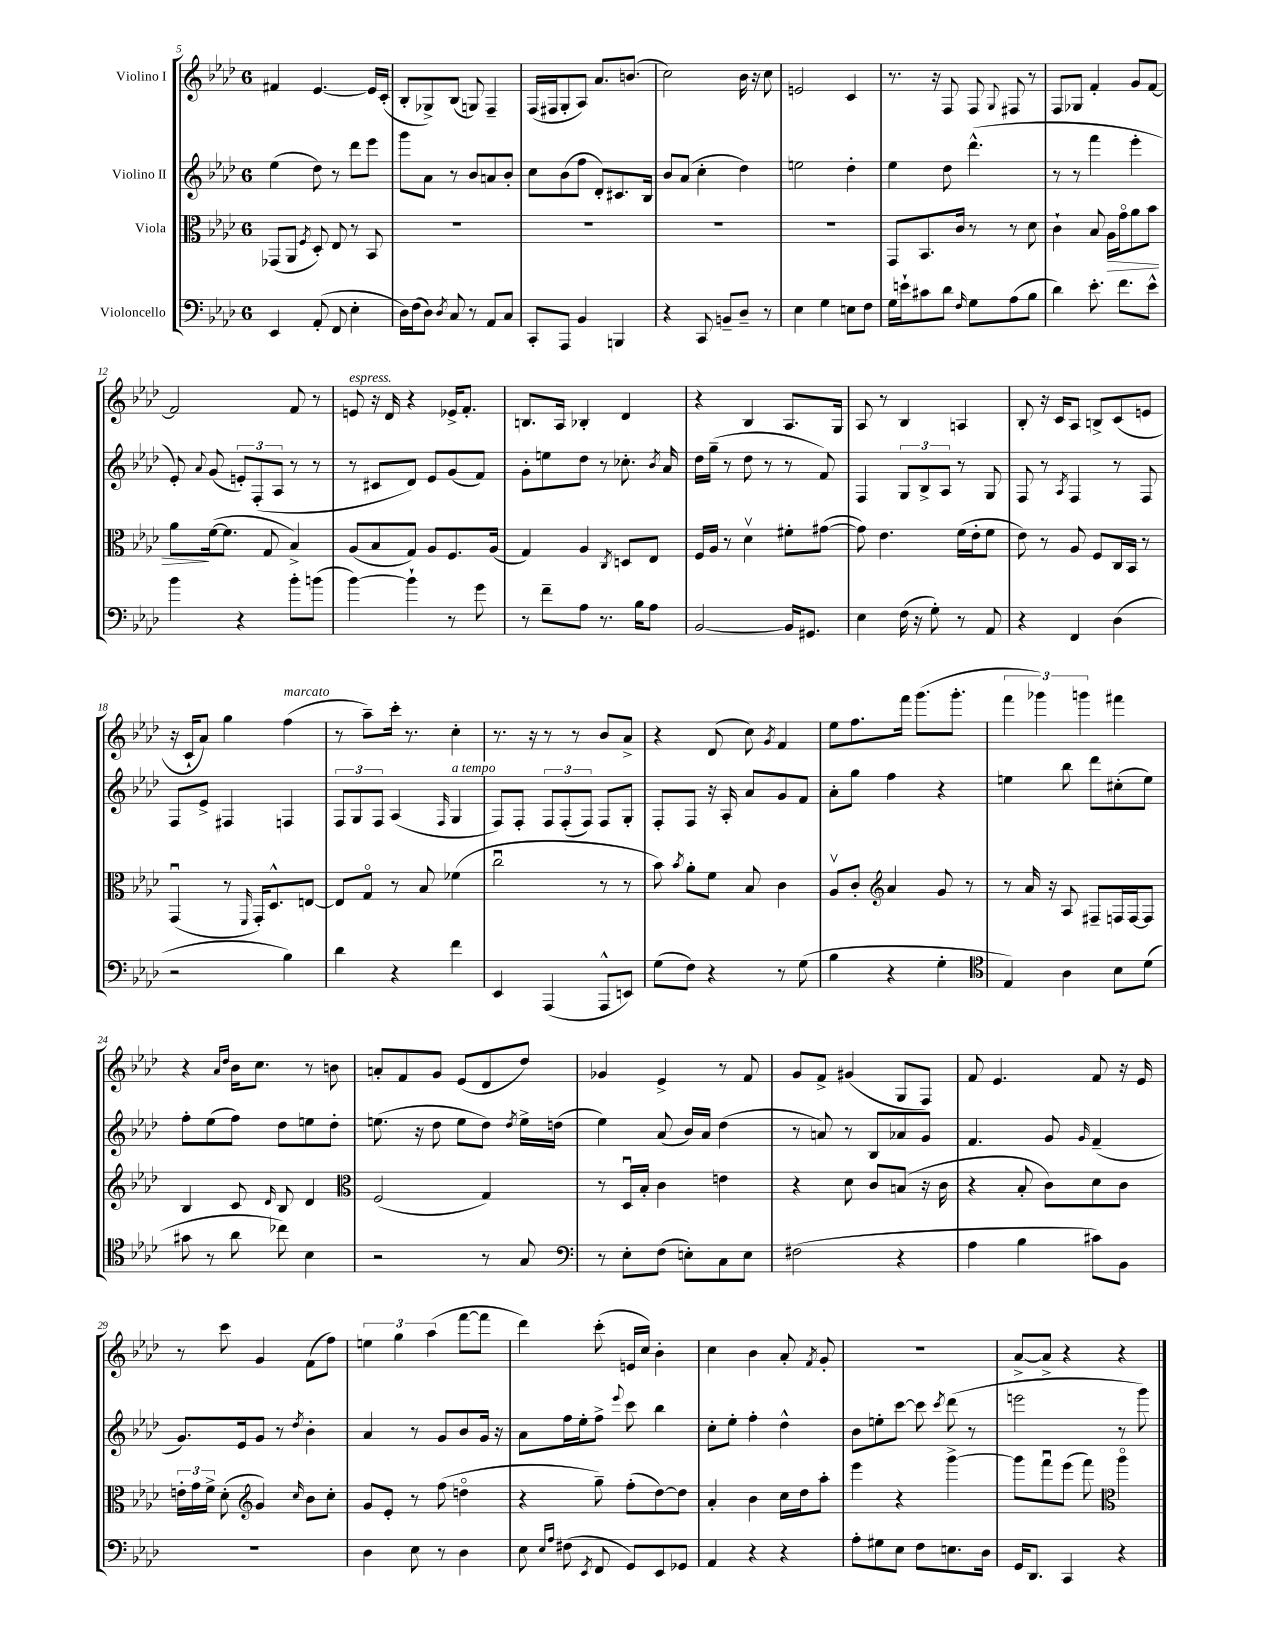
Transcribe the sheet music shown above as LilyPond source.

<<
\new StaffGroup <<
\new Staff = "s0" \with { instrumentName = "Violino I" } {
    \clef treble \key aes \major \once \override Staff.TimeSignature.style = #'single-digit \time 6/8
    \autoBeamOff fis'4 ees'4.~ ees'16[ c'16]-.( |
    bes8[-. ges8->) bes8]( g8) f4-- |
    f16[( fis16 g8-. aes8]) aes'8.[ b'8.]( |
    c''2) bes'16 r16 c''8 |
    e'2 c'4 |
    r8. r16 f8 f8 \appoggiatura { g8 } fis8 r8 |
    f8[ ges8] f'4-. g'8[ f'8]~ |
    f'2 f'8 r8 |
    e'8^\markup { \italic "espress." } r16 des'16 r4 ees'16[-> f'8.]-. |
    b8.[ aes16] bes4-. des'4 |
    r4 bes4 aes8.[ g16] |
    aes8 r8 bes4 a4 |
    bes8-. r16 c'16[ aes8] b8[-> c'8( e'8] |
    r16 c'16[-! aes'8]) g''4 f''4^\markup { \italic "marcato" }( |
    r8 aes''8[--) c'''16]-. r8. c''4-. |
    r8. r16 r8 r8 bes'8[ aes'8]-> |
    r4 des'8( c''8) \acciaccatura { g'8 } f'4 |
    ees''8[ f''8. f'''16] g'''8.[( g'''8.]-. |
    \tuplet 3/2 { f'''4 ges'''4) g'''4 } fis'''4 |
    r4 \grace { aes'16[ des''16] } bes'16[ c''8.] r8 b'8 |
    a'8[-. f'8 g'8] ees'8[( des'8 des''8]) |
    ges'4 ees'4-> r8 f'8 |
    g'8[ f'8]-> gis'4( g8[ f8]) |
    f'8 ees'4. f'8 r16 ees'16 |
    r8 c'''8 g'4 f'8[( f''8]) |
    \tuplet 3/2 { e''4 g''4 aes''4( } f'''8[~ f'''8] |
    des'''4) c'''8-.( e'16[ c''16]) bes'4-. |
    c''4 bes'4 aes'8-. \acciaccatura { f'8 } g'8-. |
    R2. |
    aes'8[~-> aes'8]-> r4 r4 \bar "|." |
}
\new Staff = "s1" \with { instrumentName = "Violino II" } {
    \clef treble \key aes \major \once \override Staff.TimeSignature.style = #'single-digit \time 6/8
    \autoBeamOff ees''4( des''8) r8 des'''8[ ees'''8] |
    g'''8[ aes'8] r8 bes'8[ a'8 bes'8]-. |
    c''8[ bes'8( f''8] des'8[-.) cis'8. bes16] |
    bes'8[ aes'8]( c''4-. des''4) |
    e''2 des''4-. |
    ees''4 des''8 des'''4.-^( |
    r8 r8 f'''4 ees'''4-. |
    ees'8-.) \appoggiatura { aes'8 } g'8( \tuplet 3/2 { e'8[-.) f8-.( aes8] } r8 r8 |
    r8 cis'8[ des'8]) ees'8[ g'8( f'8]) |
    g'8[-. e''8 des''8] r8 ces''8.-. \acciaccatura { bes'8 } aes'16 |
    des''16[ g''16]--( r8 des''8 r8 r8 f'8) |
    f4 \tuplet 3/2 { g8[ bes8-> aes8] } r8 g8 |
    f8 r8 \acciaccatura { aes8 } f4 r8 f8 |
    f8[ ees'8]-> fis4 f4 |
    \tuplet 3/2 { f8[ g8 f8] } aes4( \grace { f16 } g4^\markup { \italic "a tempo" } |
    f8[) f8]-. \tuplet 3/2 { f8[ f8-.( f8]) } f8[ g8]-. |
    f8[-. f8] r16 aes16-. aes'8[ g'8 f'8] |
    aes'8[-. g''8] f''4 r4 |
    e''4 bes''8 des'''8[ cis''8-.( e''8]) |
    f''8[-. ees''8( f''8]) des''8[ e''8 des''8]-. |
    e''8.( r16 des''8 e''8[ des''8]) \acciaccatura { des''8 } e''16[-> d''16]( |
    ees''4) aes'8( bes'16[) aes'16] des''4( |
    r8 a'8) r8 bes8[ aes'8 g'8] |
    f'4. g'8 \grace { g'16 } f'4--( |
    g'8.[) ees'16 g'8] r8 \acciaccatura { des''8 } bes'4-. |
    aes'4 r8 g'8[ bes'8 g'16] r16 |
    aes'8[ f''16 ees''16-. f''8]-> \appoggiatura { ees'''8 } c'''8 bes''4 |
    c''8[-. ees''8]-. f''4-. des''4-^ |
    bes'8[ e''8-. c'''8]~ c'''8 \acciaccatura { c'''8 } des'''8( r8 |
    e'''2 r8 g'''8) \bar "|." |
}
\new Staff = "s2" \with { instrumentName = "Viola" } {
    \clef alto \key aes \major \once \override Staff.TimeSignature.style = #'single-digit \time 6/8
    \autoBeamOff ges,8[( aes,8] \acciaccatura { f8 } des8-.) ees8 r8 bes,8 |
    R2. |
    R2. |
    R2. |
    R2. |
    g,8[ bes,8. c'16] r8 r8 des'8 |
    c'4-! bes8 aes16[\> g'16\flageolet aes'8 bes'8] |
    aes'8[\! f'16~( f'8.] g8 bes4->) |
    aes8[( bes8 g8]) aes8[ f8. aes16]( |
    g4) aes4 \acciaccatura { c8 } d8[ ees8] |
    f16[ aes16] r8 des'4\upbow fis'8[-. gis'8]~( |
    gis'8) ees'4. f'16[( ees'16-. f'8] |
    ees'8) r8 aes8 f8[ c16 bes,16] r8 |
    g,4\downbow( r8 \grace { f,16 } g,16[-.) des8.-^ e8]~ |
    e8[ g8]\flageolet r8 bes8 fes'4( |
    c''2\downbow r8 r8 |
    bes'8) \acciaccatura { bes'8 } aes'8[-. f'8] bes8 c'4 |
    aes8[\upbow c'8]-. \clef treble aes'4 g'8 r8 |
    r8 aes'16 r16 aes8 fis8[-- f16 f16~ f8] |
    bes4 c'8 \grace { des'16 } bes8 des'4 |
    \clef alto f2( g4) |
    r8 des16[\downbow bes16]-. c'4 e'4 |
    r4 des'8 c'8[ b8]( r16 c'16 |
    r4 bes8-. c'8[) des'8 c'8] |
    \tuplet 3/2 { e'16[-. g'16 f'16]-> } des'8-.( \clef treble g'4) \grace { c''16 } bes'8[ c''8]-. |
    g'8[ ees'8]-. r8 f''8( d''4\flageolet |
    r4 g''8--) f''8[-.( des''8~) des''8] |
    aes'4-. bes'4 c''16[ des''16 aes''8]-. |
    ees'''4 r4 g'''4~-> |
    g'''8[ f'''8\downbow ees'''8]( f'''8) \clef alto aes''4\flageolet \bar "|." |
}
\new Staff = "s3" \with { instrumentName = "Violoncello" } {
    \clef bass \key aes \major \once \override Staff.TimeSignature.style = #'single-digit \time 6/8
    \autoBeamOff ees,4 aes,8-.( f,8 ees4-. |
    des16[) f16( des8]) \acciaccatura { des8 } c8 r8 aes,8[ c8] |
    c,8[-. aes,,8] bes,4 b,,4 |
    r4 c,8 b,8[-- des8]-- r8 |
    ees4 g4 e8[ f8] |
    g16[ e'16-! cis'8 des'8] \grace { f16 } g8[ aes8( bes8] |
    des'4) ees'8.-. f'8.[ ees'8]-^ |
    bes'4 r4 bes'8[-. b'8]( |
    bes'4~) bes'4-! r8 g'8 |
    r8 f'8[-- aes8] r8. bes16[ aes8] |
    bes,2~ bes,16[ gis,8.] |
    ees4 f16( r16 g8-.) r8 aes,8 |
    r4 f,4 des4( |
    r2 bes4) |
    des'4 r4 f'4 |
    ees,4 aes,,4( aes,,8[-^ e,8]) |
    g8[( f8]) r4 r8 g8( |
    bes4 r4 g4-. |
    \clef tenor ees4) aes4 bes8[ des'8]( |
    gis'8 r8 aes'8 ces''8) bes4 |
    r2 r8 g8 |
    \clef bass r8 ees8[-. f8]( e8[-.) c8 e8] |
    fis2( r4 |
    aes4 bes4 cis'8[) bes,8] |
    R2. |
    des4 ees8 r8 des4 |
    ees8 \grace { ees16[ aes16] } fis8( \acciaccatura { ees,8 } f,8 g,8[) ees,8 ges,8] |
    aes,4 r4 r4 |
    aes8[-. gis8 ees8] f8[ e8. des16] |
    g,16[ des,8.] c,4 r4 \bar "|." |
}
>>
>>
\layout { \context { \Score currentBarNumber = #5 } }
